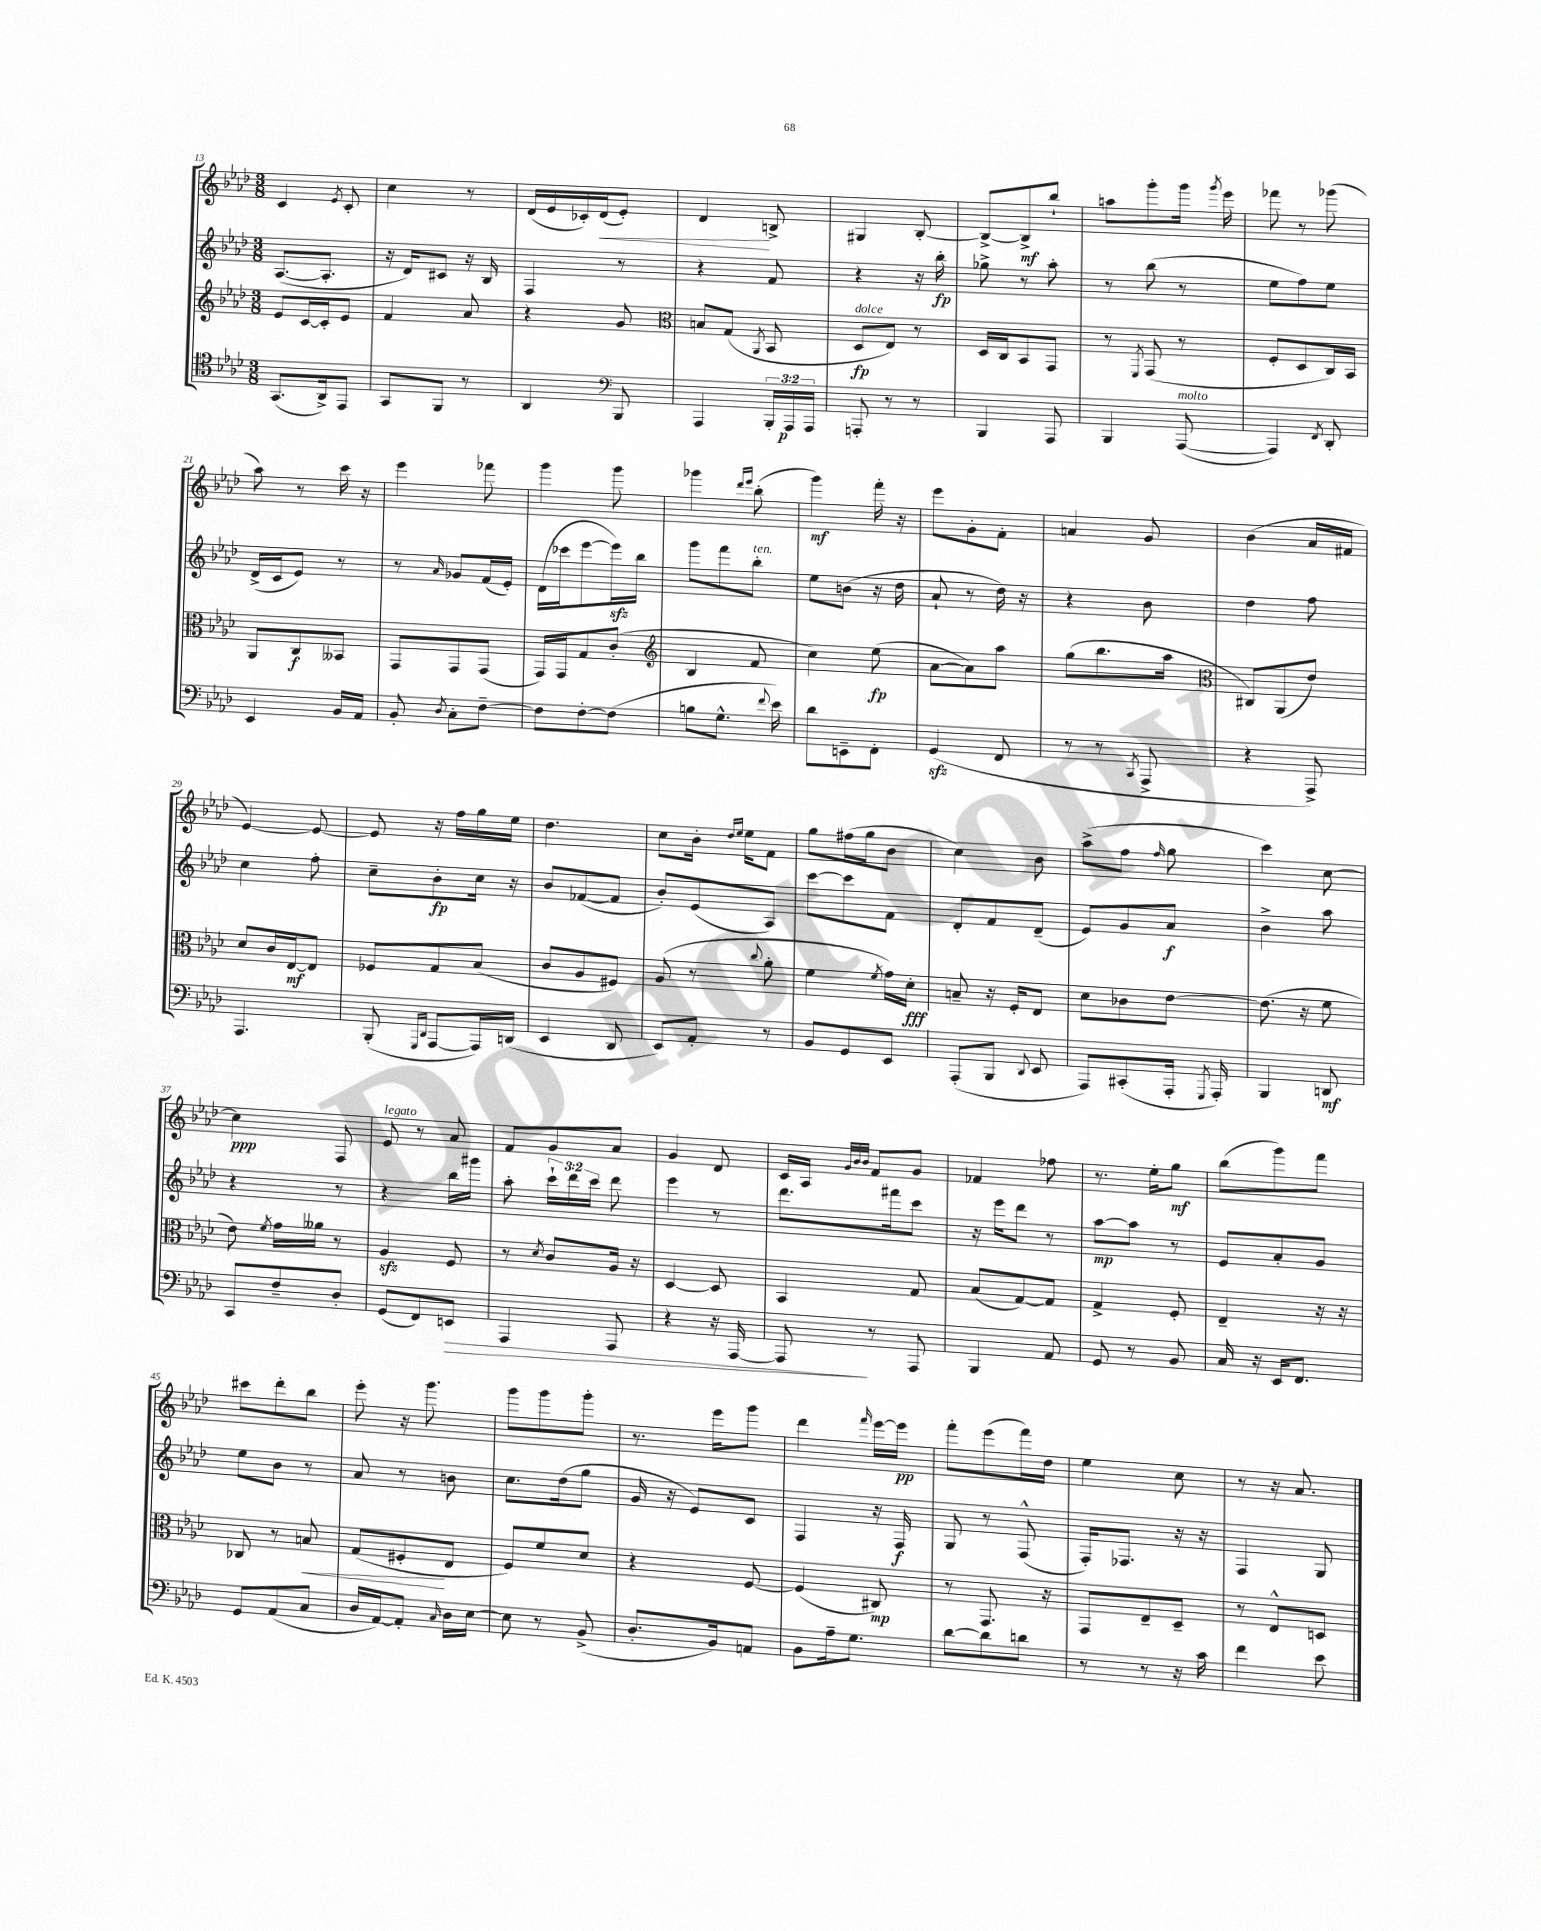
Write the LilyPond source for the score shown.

<<
\new StaffGroup <<
\new Staff = "s0" {
    \clef treble \key aes \major \numericTimeSignature \time 3/8
    \autoBeamOff c'4 \acciaccatura { ees'8 } c'8-. |
    c''4 r8 |
    des'16[( ees'16 ces'16-.) des'16\<( ees'8]-.) |
    des'4\! b8-> |
    gis4 bes8~-. |
    bes8[~-> bes8->\mf bes''8]-! |
    a''8[ g'''8-. g'''16] \acciaccatura { g'''8 } ees'''16 |
    fes'''8 r8 ges'''8( |
    aes''8) r8 c'''16 r16 |
    ees'''4 fes'''8 |
    g'''4 g'''8 |
    ges'''4 \grace { des'''16[ ees'''16] } bes''8-.( |
    g'''4\mf) f'''16-. r16 |
    ees'''8[ g'8-. f'8]-. |
    a'4 g'8 |
    bes'4( aes'16[ fis'16] |
    ees'4~) ees'8~ |
    ees'8 r16 f''16[ g''16 ees''16] |
    des''4. |
    c''8[ bes'16]-. \grace { des''16[ ees''16] } ees''16[ f'8] |
    g''8[ fis''16( g''16 bes'8] |
    c''4) bes'8 |
    aes''8[->( f''8] \grace { f''16 } g''8 |
    c'''4) c''8~ |
    c''4\ppp f8 |
    ees'8^\markup { \italic "legato" } r8 aes'8 |
    f'8[ g'8 aes'8] |
    g'4 des'8 |
    c'16[ aes16] \grace { g'32[ bes'32 bes'32] } f'8[ g'8] |
    fes'4 fes''8 |
    r8. ees''16[-. g''8]\mf |
    bes''8[( g'''8) f'''8] |
    cis'''8[ des'''8-. bes''8] |
    ees'''8-. r16 g'''8. |
    g'''8[ g'''8 g'''8]-. |
    r8. ees'''16[ g'''8] |
    des'''4 \grace { f'''16 } ees'''16[~ ees'''16]\pp |
    f'''8[-. ees'''8( f'''16) des''16] |
    ees''4 c''8 |
    r8 r16 aes'8. \bar "|." |
}
\new Staff = "s1" {
    \clef treble \key aes \major \numericTimeSignature \time 3/8 \override Staff.TupletNumber.text = #tuplet-number::calc-fraction-text
    \autoBeamOff aes8.[~( aes8.]-. |
    r16 des'16[) cis'8] r16 bes16 |
    f4 r8 |
    r4 f'8 |
    r4 r16 bes''16-.\fp |
    ges''8-> r8 aes''8-. |
    r8 bes''8( r8 |
    ees''8[ f''8) ees''8] |
    des'16[->( c'16 ees'8]) r8 |
    r8 \grace { aes'16 } ges'8[ f'16( ees'16]-.) |
    des'16[( ces'''16 ees'''8~ ees'''16\sfz) bes''16] |
    g'''8[ f'''8 bes''8]-.^\markup { \italic "ten." } |
    ees''8[ b'8]( r16 des''16 |
    aes'8-! r8 des''16) r16 |
    r4 bes'8 |
    des''4 f''8 |
    c''4 f''8-. |
    c''8[-- bes'8-.\fp c''16] r16 |
    bes'8[ fes'8~( fes'8] |
    bes'8[-.) ees'8( aes8]) |
    c'''8[~ c'''8 f'8] |
    des'8[-. f'8 des'8]--( |
    ees'8[) g'8 aes'8]\f |
    bes'4-> aes''8 |
    r4 r8 |
    r4 bes''16[ gis'''16] |
    aes''8-. \tuplet 3/2 { c'''16[-! des'''16 c'''16] } des'''8 |
    ees'''4 r8 |
    des'''8.[ fis'''16 c'''8] |
    r16 ees'''16[ des'''8] r8 |
    aes''8[~\mp aes''8] r8 |
    ees'8[ aes'8-. g'8] |
    ees''8[ bes'8] r8 |
    aes'8 r8 b'8 |
    c''8.[ des''16( g''8] |
    g'16 r16 ees'8[) c'8] |
    f4 r16 f16\f |
    g8 r8 f8-^( |
    f16[-.) fes8.] r16 r16 |
    f4 g8 \bar "|." |
}
\new Staff = "s2" {
    \clef treble \key aes \major \numericTimeSignature \time 3/8
    \autoBeamOff ees'8[ c'16~ c'16-. ees'8] |
    f'4 aes'8 |
    r4 g'8 |
    \clef alto b8[ g8]( \acciaccatura { aes,8 } bes,8 |
    des8[\fp^\markup { \italic "dolce" } ees8]) r8 |
    des16[ c16 bes,8 g,8] |
    r8 \acciaccatura { f,8 } g,8( r8 |
    f8[-. des8 c16) bes,16] |
    aes,8[ c8\f beses,8] |
    g,8[ g,8 g,8]( |
    g,16[) g,16 g8 c'8]-.( |
    \clef treble bes4 f'8 |
    c''4) ees''8\fp( |
    aes'8[~ aes'8) aes''8] |
    g''8[( bes''8. aes''16] |
    \clef alto cis8[) aes,8( ees'8]) |
    des'8[ c'16 ees16~\mf ees8] |
    fes8[ g8 bes8]( |
    c'8[ aes8 fis8]) |
    aes8( r8 \appoggiatura { c''8 } aes'8-. |
    f'4 \acciaccatura { f'8 } g'16[) des'16]-.\fff |
    b8-- r16 f16[-. ees8] |
    des'8[ ces'8 ees'8]~ |
    ees'8.( r16 f'8 |
    ees'8) \acciaccatura { f'8 } g'16[ aeses'16] r8 |
    aes4\sfz f8 |
    r8 \acciaccatura { des'8 } c'8[ aes16] r16 |
    des4~ des8 |
    bes,4 g8 |
    bes8[( g8~) g8] |
    g4-> f8-. |
    ees4-- r16 r16 |
    ces8 r8 b8\< |
    g8[( fis8-.\! ees8] |
    f8[) f'8 des'8] |
    r4 f8~ |
    f4( cis8\mp) |
    r8 g,8. r16 |
    g,8[ ees8-- des8]-- |
    r8 ees8[-^ d8] \bar "|." |
}
\new Staff = "s3" {
    \clef tenor \key aes \major \numericTimeSignature \time 3/8 \override Staff.TupletNumber.text = #tuplet-number::calc-fraction-text
    \autoBeamOff g,8.[( aes,16->) ees,8] |
    g,8[ f,8] r8 |
    aes,4 \clef bass bes,,8 |
    aes,,4 \tuplet 3/2 { bes,,16[-. aes,,16\p aes,,16] } |
    a,,8-. r8 r8 |
    bes,,4 aes,,8 |
    bes,,4 aes,,8~^\markup { \italic "molto" }( |
    aes,,4) \acciaccatura { f,8 } des,8-. |
    ees,4 bes,16[ aes,16] |
    bes,8-. \acciaccatura { des8 } c8[-. f8]~-- |
    f8[ f8~-. f8]( |
    b8[ g8.]-^ \appoggiatura { f'8 } ees'16) |
    des'8[ e,8-- f,8]-. |
    g,4\sfz( f,8 |
    r8 r8 \acciaccatura { c,8 } aes,,8-> |
    r4 aes,,8->) |
    aes,,4. |
    bes,,8-.( \grace { g,,16[ des,16] } aes,,8[~ aes,,16) d,16]( |
    ees,4 des,8 |
    ees,8[) aes,8]-. r8 |
    bes,8[ g,8 ees,8] |
    aes,,8[-.( bes,,8] \appoggiatura { des,8 } ees,8 |
    aes,,8[) cis,8-.( aes,,16]-. \acciaccatura { g,,8 } aes,,16-.) |
    bes,,4 d,8\mf |
    c,8[ f8-- des8]-. |
    g,8[( f,8) e,8]\> |
    aes,,4 aes,,8 |
    r4 r16 aes,,16~ |
    aes,,8\! r8 aes,,8 |
    bes,,4 aes,8 |
    g,8 r8 bes,8 |
    c16 r16 ees,16[ f,8.] |
    g,8[ aes,8( c8] |
    des16[ aes,16~) aes,8]-. \grace { c16 } des16[ ees16]~ |
    ees8 r8 bes,8->( |
    des8.[-. bes,16) a,8] |
    bes,8[ aes16-- g8.] |
    des'8[~ des'8 d'8] |
    r8 r8 r16 c'16 |
    f'4 ees'8 \bar "|." |
}
>>
>>
\layout { \context { \Score currentBarNumber = #13 } }
